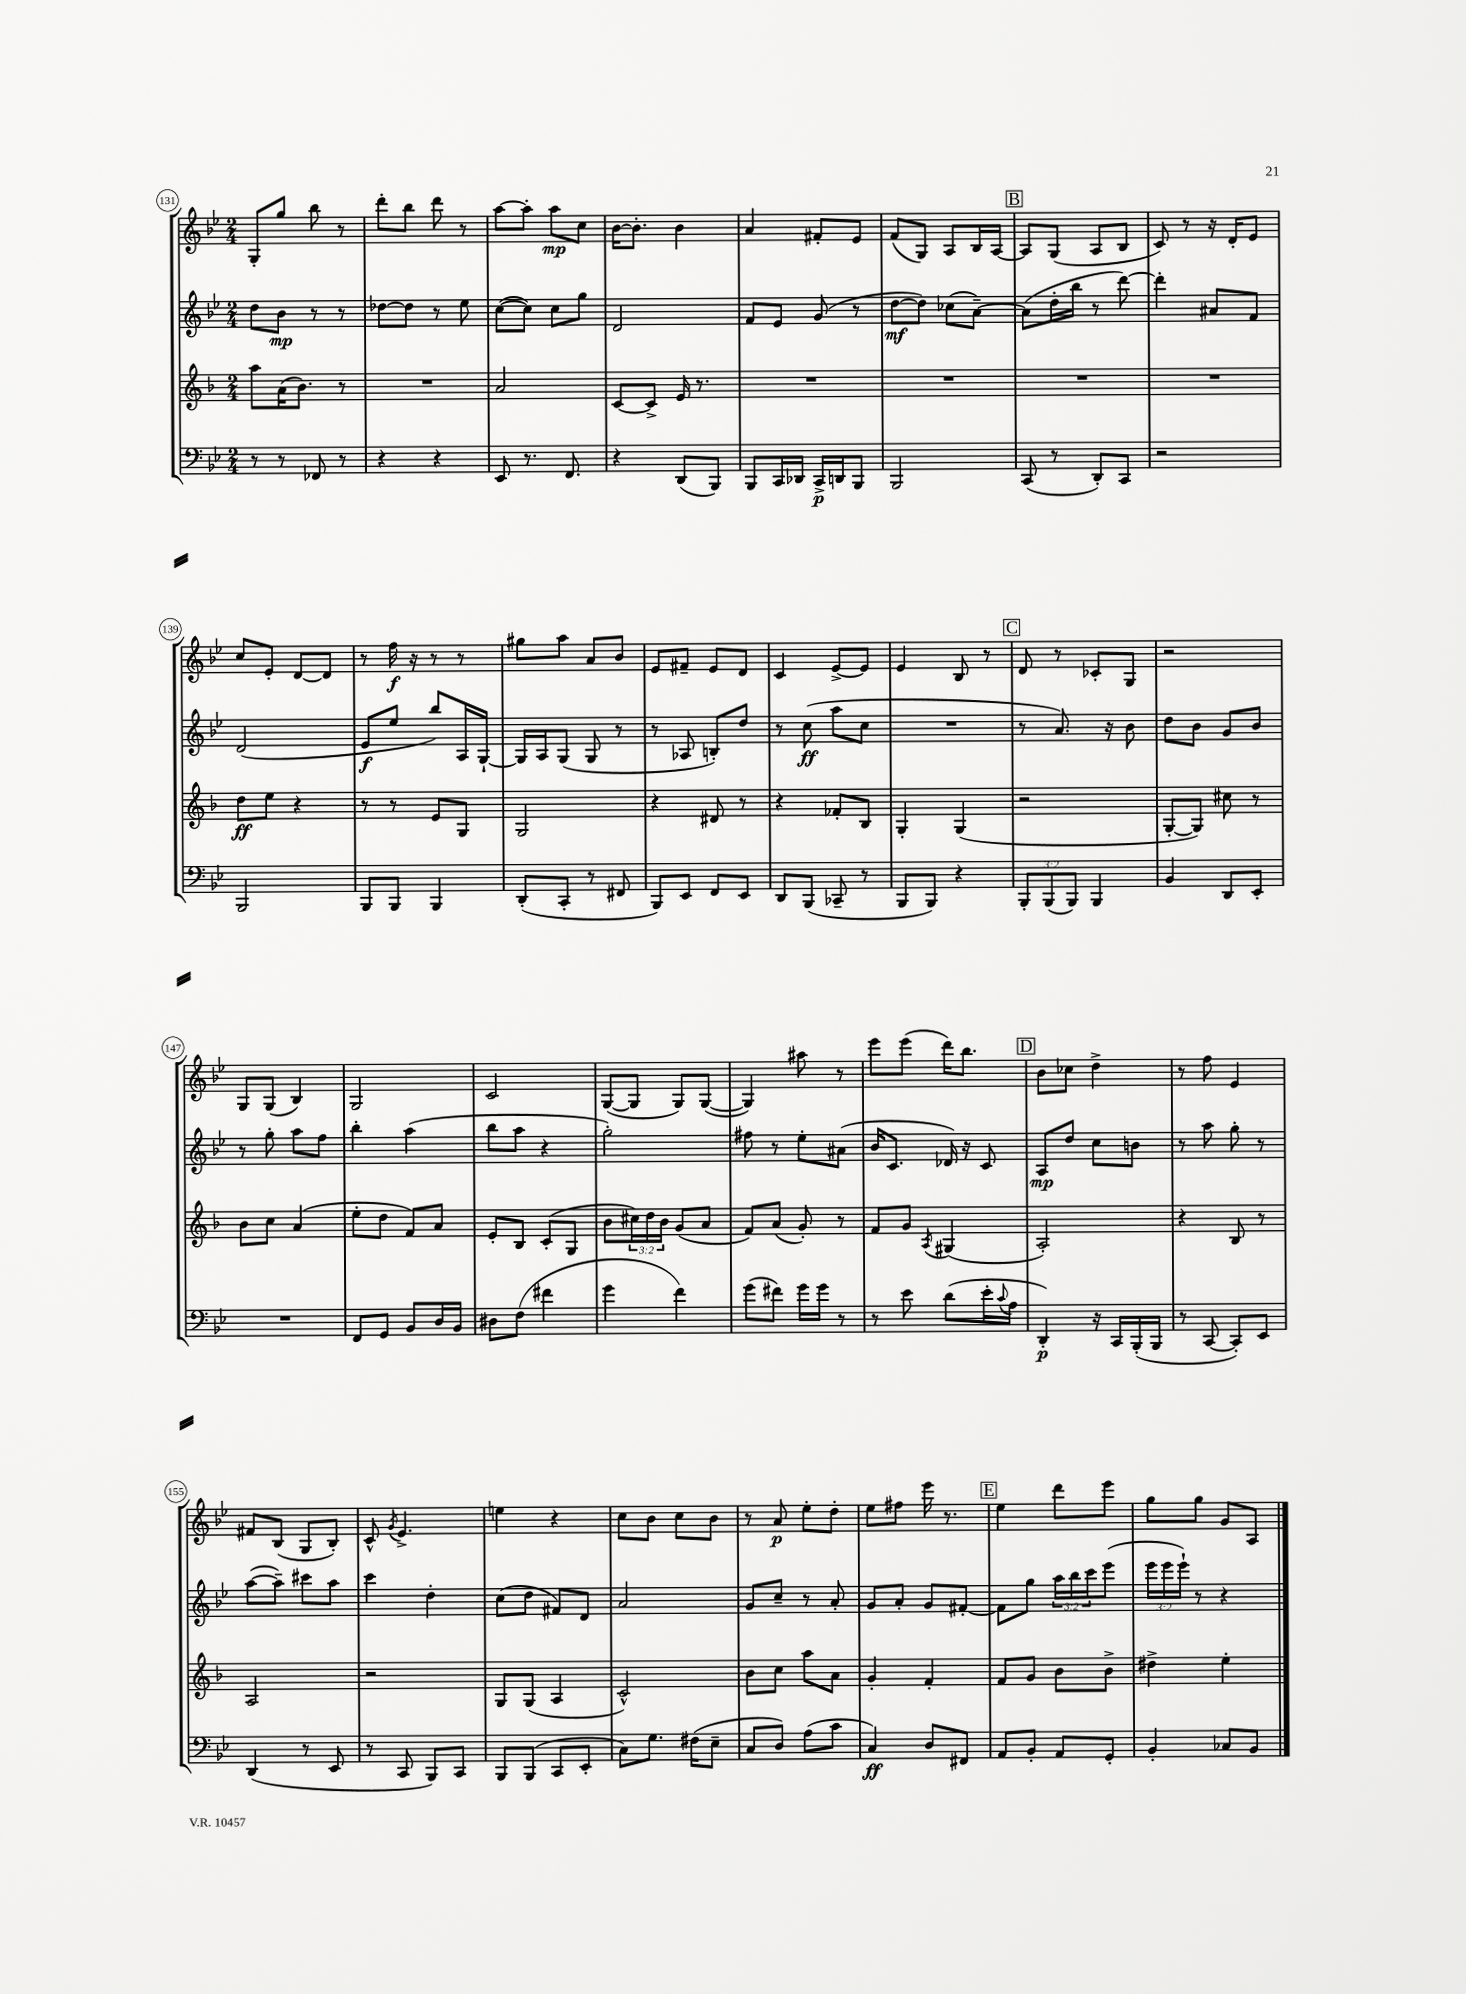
<<
\new StaffGroup <<
\new Staff = "s0" {
    \clef treble \key bes \major \numericTimeSignature \time 2/4
    g8-. g''8 bes''8 r8 |
    d'''8-. bes''8 d'''8 r8 |
    a''8~ a''8-. a''8\mp c''8 |
    bes'16~ bes'8.-. bes'4 |
    a'4 fis'8-. ees'8 |
    f'8( g8) a8 bes16 a16~ |
    \mark \markup { \box "B" } a8 g8( a8 bes8 |
    c'8) r8 r16 d'16-. ees'8 |
    c''8 ees'8-. d'8~ d'8 |
    r8 f''16\f r16 r8 r8 |
    gis''8 a''8 a'8 bes'8 |
    ees'8 fis'8-- ees'8 d'8 |
    c'4 ees'8~-> ees'8 |
    ees'4 bes8 r8 |
    \mark \markup { \box "C" } d'8 r8 ces'8-. g8 |
    r2 |
    g8 g8( bes4) |
    g2 |
    c'2 |
    g8~( g8 g8) g8~( |
    g4) ais''8 r8 |
    ees'''8 ees'''8( d'''16) bes''8. |
    \mark \markup { \box "D" } bes'8 ces''8 d''4-> |
    r8 f''8 ees'4 |
    fis'8 bes8( g8 bes8-.) |
    c'8-^ \acciaccatura { g'8 } ees'4.-> |
    e''4 r4 |
    c''8 bes'8 c''8 bes'8 |
    r8 a'8\p ees''8-. d''8-. |
    ees''8 fis''8 ees'''16 r8. |
    \mark \markup { \box "E" } ees''4 d'''8 ees'''8 |
    g''8 g''8 g'8 a8 \bar "|." |
}
\new Staff = "s1" {
    \clef treble \key bes \major \numericTimeSignature \time 2/4 \override Staff.TupletNumber.text = #tuplet-number::calc-fraction-text
    d''8 bes'8\mp r8 r8 |
    des''8~ des''8 r8 ees''8 |
    c''8~( c''8) c''8 g''8 |
    d'2 |
    f'8 ees'8 g'8( r8 |
    d''8~\mf d''8) ces''8( a'8~--) |
    \mark \markup { \box "B" } a'8( d''16-. bes''16 r8 d'''8~) |
    d'''4-. ais'8 f'8 |
    d'2( |
    ees'8\f ees''8 bes''8) a16 g16~-! |
    g16 a16 g8( g8 r8 |
    r8 aes8 b8-.) d''8 |
    r8 c''8\ff( a''8 c''8 |
    R2 |
    \mark \markup { \box "C" } r8 a'8.) r16 bes'8 |
    d''8 bes'8 g'8 bes'8 |
    r8 g''8-. a''8 f''8 |
    bes''4-. a''4( |
    bes''8 a''8 r4 |
    g''2-.) |
    fis''8 r8 ees''8-. ais'8( |
    bes'16 c'8. des'16) r16 c'8 |
    \mark \markup { \box "D" } a8\mp d''8 c''8 b'8 |
    r8 a''8 g''8-. r8 |
    a''8~( a''8--) cis'''8 a''8 |
    c'''4 d''4-. |
    c''8( d''8 fis'8) d'8 |
    a'2 |
    g'8 c''8-- r8 a'8-. |
    g'8 a'8-. g'8 fis'8~-. |
    \mark \markup { \box "E" } fis'8 g''8 \tuplet 3/2 { a''16 bes''16 c'''16 } ees'''8( |
    \tuplet 3/2 { ees'''16 ees'''16 ees'''16-!) } r8 r4 \bar "|." |
}
\new Staff = "s2" {
    \clef treble \key f \major \numericTimeSignature \time 2/4 \override Staff.TupletNumber.text = #tuplet-number::calc-fraction-text
    a''8 a'16( bes'8.) r8 |
    R2 |
    a'2 |
    c'8~ c'8-> e'16 r8. |
    R2 |
    R2 |
    \mark \markup { \box "B" } R2 |
    R2 |
    d''8\ff e''8 r4 |
    r8 r8 e'8 g8 |
    g2 |
    r4 dis'8 r8 |
    r4 fes'8-. bes8 |
    g4-. g4( |
    \mark \markup { \box "C" } r2 |
    g8~-. g8) cis''8 r8 |
    bes'8 c''8 a'4( |
    e''8-. d''8 f'8) a'8 |
    e'8-. bes8 c'8-.( g8 |
    bes'8 \tuplet 3/2 { cis''16) d''16 bes'16 } g'8( a'8 |
    f'8) a'8( g'8-.) r8 |
    f'8 g'8 \acciaccatura { a8 } gis4( |
    \mark \markup { \box "D" } a2-.) |
    r4 bes8 r8 |
    a2 |
    r2 |
    g8 g8( a4 |
    c'2-^) |
    bes'8 c''8 a''8 a'8 |
    g'4-. f'4-. |
    \mark \markup { \box "E" } f'8 g'8 bes'8 bes'8-> |
    dis''4-> e''4-. \bar "|." |
}
\new Staff = "s3" {
    \clef bass \key bes \major \numericTimeSignature \time 2/4 \override Staff.TupletNumber.text = #tuplet-number::calc-fraction-text
    r8 r8 fes,8 r8 |
    r4 r4 |
    ees,8 r8. f,8. |
    r4 d,8( bes,,8) |
    bes,,8 c,16 des,16 c,16->\p d,16 bes,,8 |
    bes,,2 |
    \mark \markup { \box "B" } c,8( r8 d,8-.) c,8 |
    r2 |
    bes,,2 |
    bes,,8 bes,,8 bes,,4 |
    d,8-.( c,8-. r8 fis,8 |
    bes,,8) ees,8 f,8 ees,8 |
    d,8 bes,,8( ces,8-- r8 |
    bes,,8 bes,,8) r4 |
    \mark \markup { \box "C" } \tuplet 3/2 { bes,,8-. bes,,8( bes,,8) } bes,,4 |
    bes,4 d,8 ees,8-. |
    R2 |
    f,8 g,8 bes,8 d16 bes,16 |
    dis8 f8( fis'4 |
    g'4 f'4) |
    g'8( fis'8) g'16 g'16 r8 |
    r8 ees'8 d'8( ees'16-. \appoggiatura { c'8 } a16 |
    \mark \markup { \box "D" } d,4-.\p) r16 c,16 bes,,16-.( bes,,16 |
    r8 c,8~ c,8-.) ees,8 |
    d,4( r8 ees,8 |
    r8 c,8 bes,,8) c,8 |
    bes,,8 bes,,8( c,8 ees,8-. |
    c8) g8. fis16( ees8-- |
    c8 d8) a8( c'8 |
    c4\ff) d8 fis,8 |
    \mark \markup { \box "E" } a,8 bes,8-. a,8 g,8-. |
    bes,4-. ces8 bes,8 \bar "|." |
}
>>
>>
\layout { \context { \Score currentBarNumber = #131 \override BarNumber.stencil = #(make-stencil-circler 0.1 0.3 ly:text-interface::print) } }
